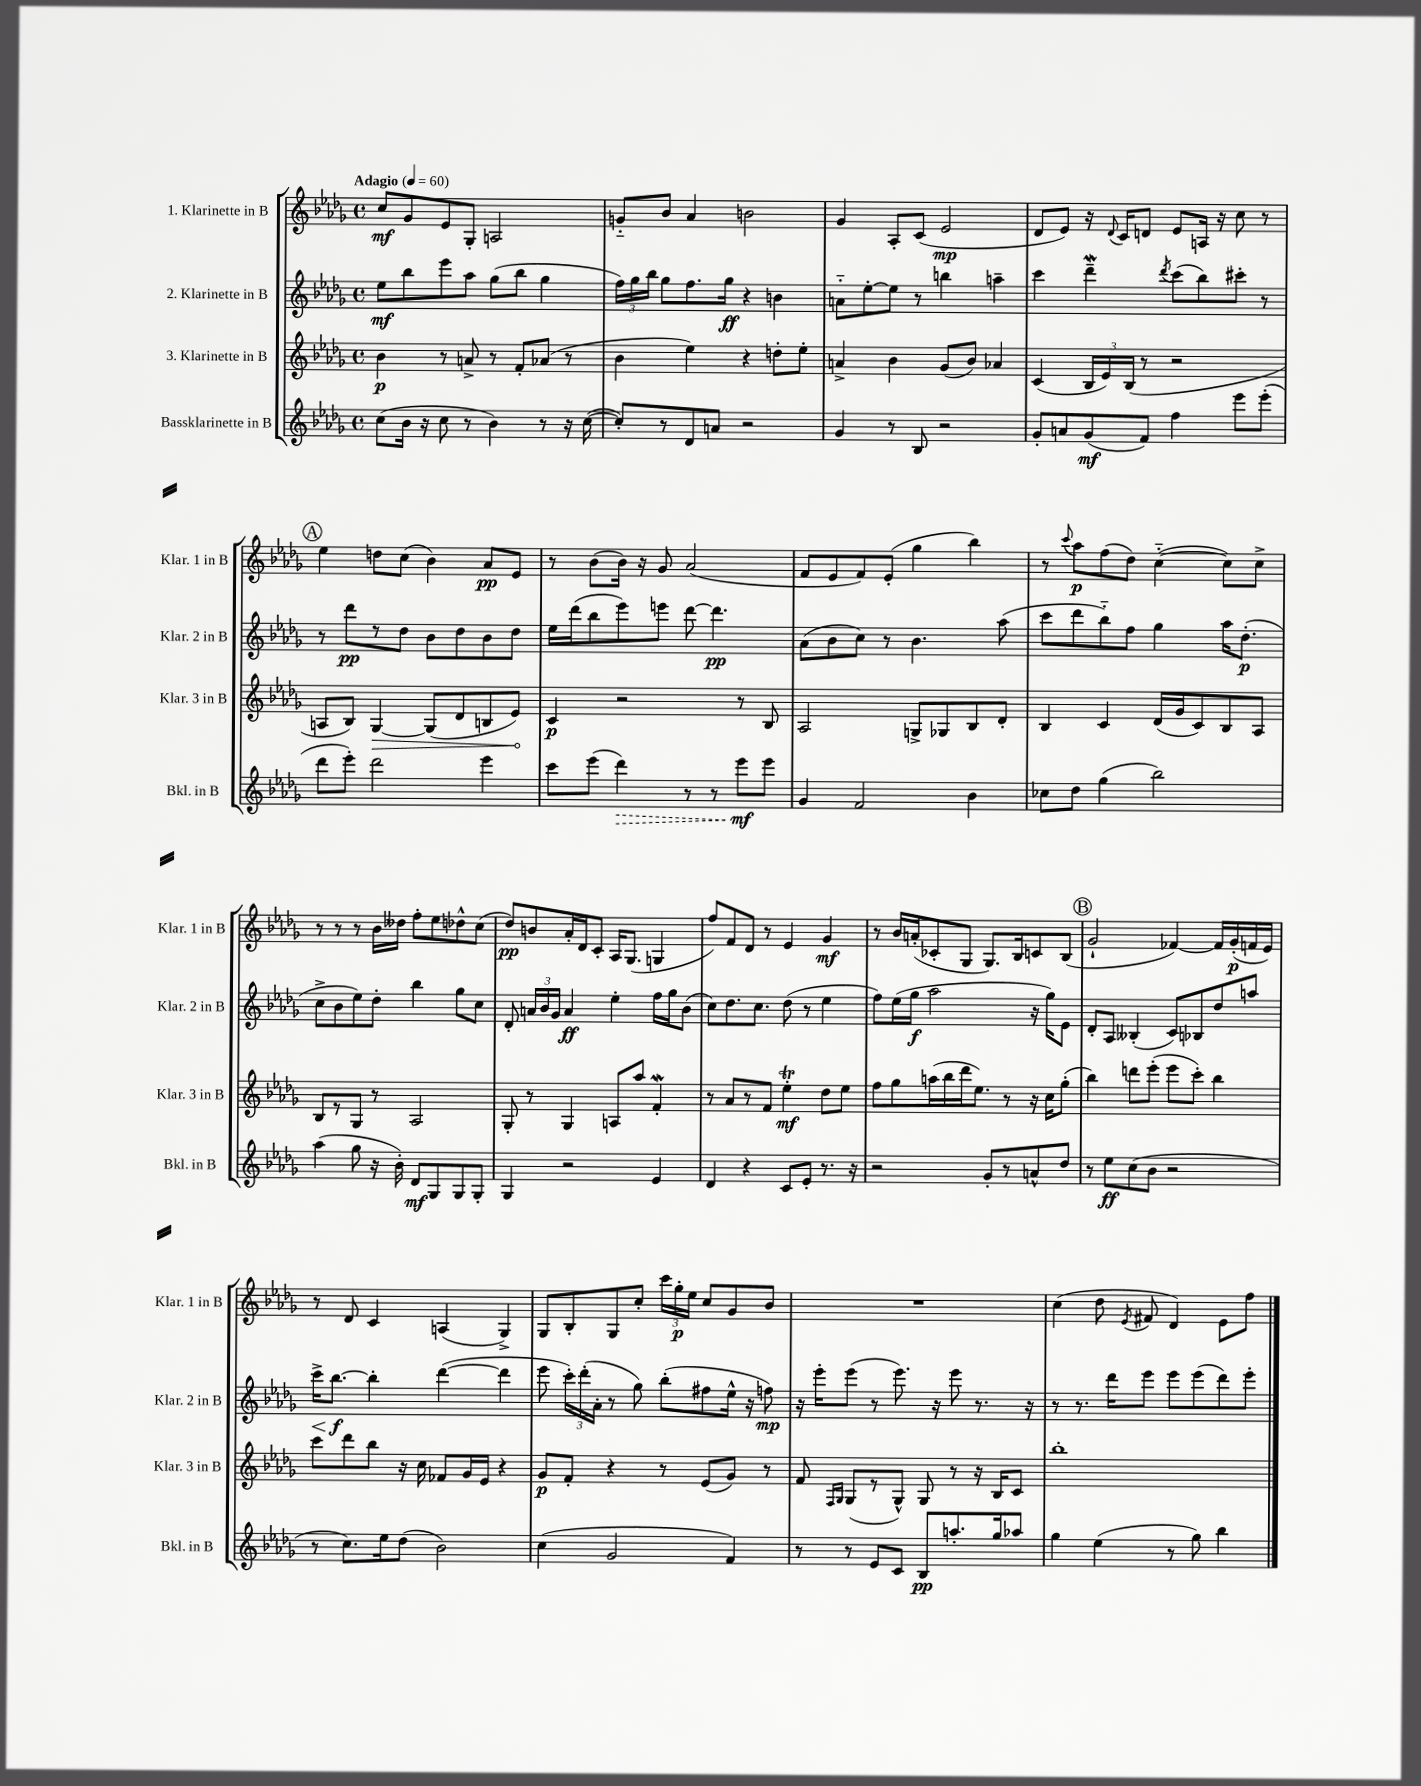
<<
\new StaffGroup <<
\new Staff = "s0" \with { instrumentName = "1. Klarinette in B" shortInstrumentName = "Klar. 1 in B" } {
    \clef treble \key des \major \defaultTimeSignature \time 4/4 \tempo "Adagio" 4 = 60
    \autoBeamOff c''8[\mf ges'8 ees'8 ges8]-. a2 |
    g'8[-_ bes'8] aes'4 b'2 |
    ges'4 aes8[-. c'8]( ees'2\mp |
    des'8[ ees'8]) r16 \appoggiatura { des'8 } c'16[ d'8] ees'8[ a16] r16 c''8 r8 |
    \mark \markup { \circle "A" } ees''4 d''8[ c''8]( bes'4) aes'8[\pp ees'8] |
    r8 bes'8[( bes'16]) r16 ges'8 aes'2( |
    f'8[ ees'8 f'8) ees'8]-.( ges''4 bes''4) |
    r8 \appoggiatura { c'''8 } aes''8[\p f''8( des''8]) c''4~-_( c''8[) c''8]-> |
    r8 r8 r8 bes'16[ deses''16] f''8[-. ees''8 des''8-^ c''8]( |
    des''8[\pp) b'8 aes'16-. des'16 c'8]-. aes16[ ges8.]( g4 |
    f''8[) f'8 des'8] r8 ees'4 ges'4\mf |
    r8 bes'16[ a'16-.( ces'8-. ges8] ges8.[) bes16 c'8 bes8]( |
    \mark \markup { \circle "B" } ges'2-! fes'4~) fes'16[ ges'16-.\p( f'16 ees'16]) |
    r8 des'8 c'4 a4( ges4->) |
    ges8[ bes8-. ges8 c''8]-. \tuplet 3/2 { c'''16[ ges''16-.\p ees''16] } c''8[ ges'8 bes'8] |
    R1 |
    c''4( des''8 \acciaccatura { ees'8 } fis'8 des'4) ees'8[ f''8] \bar "|." |
}
\new Staff = "s1" \with { instrumentName = "2. Klarinette in B" shortInstrumentName = "Klar. 2 in B" } {
    \clef treble \key des \major \defaultTimeSignature \time 4/4
    \autoBeamOff ees''8[\mf bes''8 ees'''8 aes''8] ges''8[( bes''8] ges''4 |
    \tuplet 3/2 { f''16[) ges''16 bes''16] } ges''8[ f''8. ges''16]\ff r4 b'4 |
    a'8[-_ ees''8~-. ees''8] r8 b''4 a''4-- |
    c'''4 des'''4--\mordent \acciaccatura { des'''8 } c'''8[( bes''8) cis'''8]-. r8 |
    \mark \markup { \circle "A" } r8 des'''8[\pp r8 des''8] bes'8[ des''8 bes'8 des''8] |
    ees''16[ des'''16( bes''8 ees'''8) e'''8] des'''8~ des'''4.\pp |
    aes'8[( bes'8 c''8]) r8 bes'4. aes''8( |
    c'''8[ des'''8 bes''8-_) f''8] ges''4 aes''16[ des''8.]-.\p( |
    c''8[-> bes'8 ees''8) des''8]-. bes''4 ges''8[ c''8] |
    des'8-. \tuplet 3/2 { a'16[ bes'16 ges'16] } a'4\ff ees''4-. f''16[ ges''16 bes'8]( |
    c''8[) des''8. c''8.] des''8( r8 ees''4 |
    f''8[) ees''16( ges''16]\f aes''2 r16 ges''16[) ees'8] |
    \mark \markup { \circle "B" } des'8[-. aes8] beses4-.( c'8[) bes8 des''8 a''8] |
    c'''16[->\< bes''8.]~\f\! bes''4-. des'''4~( des'''4 |
    ees'''8 \tuplet 3/2 { c'''16[-.) des'''16-.( aes'16]-. } r8 ges''8) bes''8[-.( fis''8 ees''16]-^ r16 f''8\mp) |
    r16 ees'''16[-. ees'''8]( r8 ees'''8.) r16 ees'''8 r8. r16 |
    r8 r8. des'''16[ ees'''8] ees'''8[ ees'''8( des'''8) ees'''8]-. \bar "|." |
}
\new Staff = "s2" \with { instrumentName = "3. Klarinette in B" shortInstrumentName = "Klar. 3 in B" } {
    \clef treble \key des \major \defaultTimeSignature \time 4/4
    \autoBeamOff bes'4\p r8 a'8-> r8 f'8[-. aes'8]( r8 |
    bes'4 ees''4) r4 d''8[-. ees''8]-. |
    a'4-> bes'4 ges'8[( bes'8]) aes'4 |
    c'4( \tuplet 3/2 { bes16[ ees'16) bes16]( } r8 r2 |
    \mark \markup { \circle "A" } a8[ bes8]) \once \override Hairpin.circled-tip = ##t ges4~\> ges8[( des'8 b8 ees'8]\!) |
    c'4\p r2 r8 bes8 |
    aes2 g8[-> ges8 bes8 des'8]-. |
    bes4 c'4 des'16[( ges'16 c'8) bes8 aes8] |
    bes8[ r8 ges8] r8 aes2 |
    ges8-. r8 ges4 a8[ aes''8] f'4-.\mordent |
    r8 aes'8[ r8 f'8] ees''4-.\trill\mf des''8[ ees''8] |
    f''8[ ges''8 a''16( bes''16 des'''16 ees''8.]) r8 r16 c''16[ ges''8]-.( |
    \mark \markup { \circle "B" } bes''4) d'''8[ ees'''8]-.( ees'''8[ c'''8]-.) bes''4 |
    c'''8[ des'''8 bes''8] r16 c''16 fes'8[ ges'16 ees'16] r4 |
    ges'8[\p f'8]-. r4 r8 ees'8[( ges'8]) r8 |
    f'8 \grace { f16[ ges16] } ges8[( r8 ges8]-^) ges8 r8 r16 bes16[ c'8] |
    bes''1-. \bar "|." |
}
\new Staff = "s3" \with { instrumentName = "Bassklarinette in B" shortInstrumentName = "Bkl. in B" } {
    \clef treble \key des \major \defaultTimeSignature \time 4/4
    \autoBeamOff c''8[( bes'16] r16 c''8 r8 bes'4) r8 r16 c''16~( |
    c''8[-.) r8 des'8 a'8] r2 |
    ges'4 r8 bes8 r2 |
    ges'8[-. a'8 ges'8\mf( f'8]) f''4 ees'''8[ ees'''8]-.( |
    \mark \markup { \circle "A" } des'''8[ ees'''8]-.) des'''2 ees'''4 |
    c'''8[ ees'''8]( \once \override Hairpin.style = #'dashed-line des'''4\>) r8 r8 ees'''8[\mf\! ees'''8] |
    ges'4 f'2 bes'4 |
    ces''8[ des''8] ges''4( bes''2) |
    aes''4( ges''8 r16 bes'16-.) des'8[\mf ges8 ges8 ges8]-. |
    ges4 r2 ees'4 |
    des'4 r4 c'8[ ees'8]-. r8. r16 |
    r2 ges'8[-. r8 a'8-^ des''8] |
    \mark \markup { \circle "B" } r8 ees''8[\ff c''8( bes'8] r2 |
    r8 c''8.[) ees''16 des''8]( bes'2) |
    c''4( ges'2 f'4) |
    r8 r8 ees'8[ c'8] bes8[\pp a''8.-. ges''16 aes''8] |
    ges''4 ees''4( r8 ges''8) bes''4 \bar "|." |
}
>>
>>
\layout { \context { \Score \remove "Bar_number_engraver" } }
